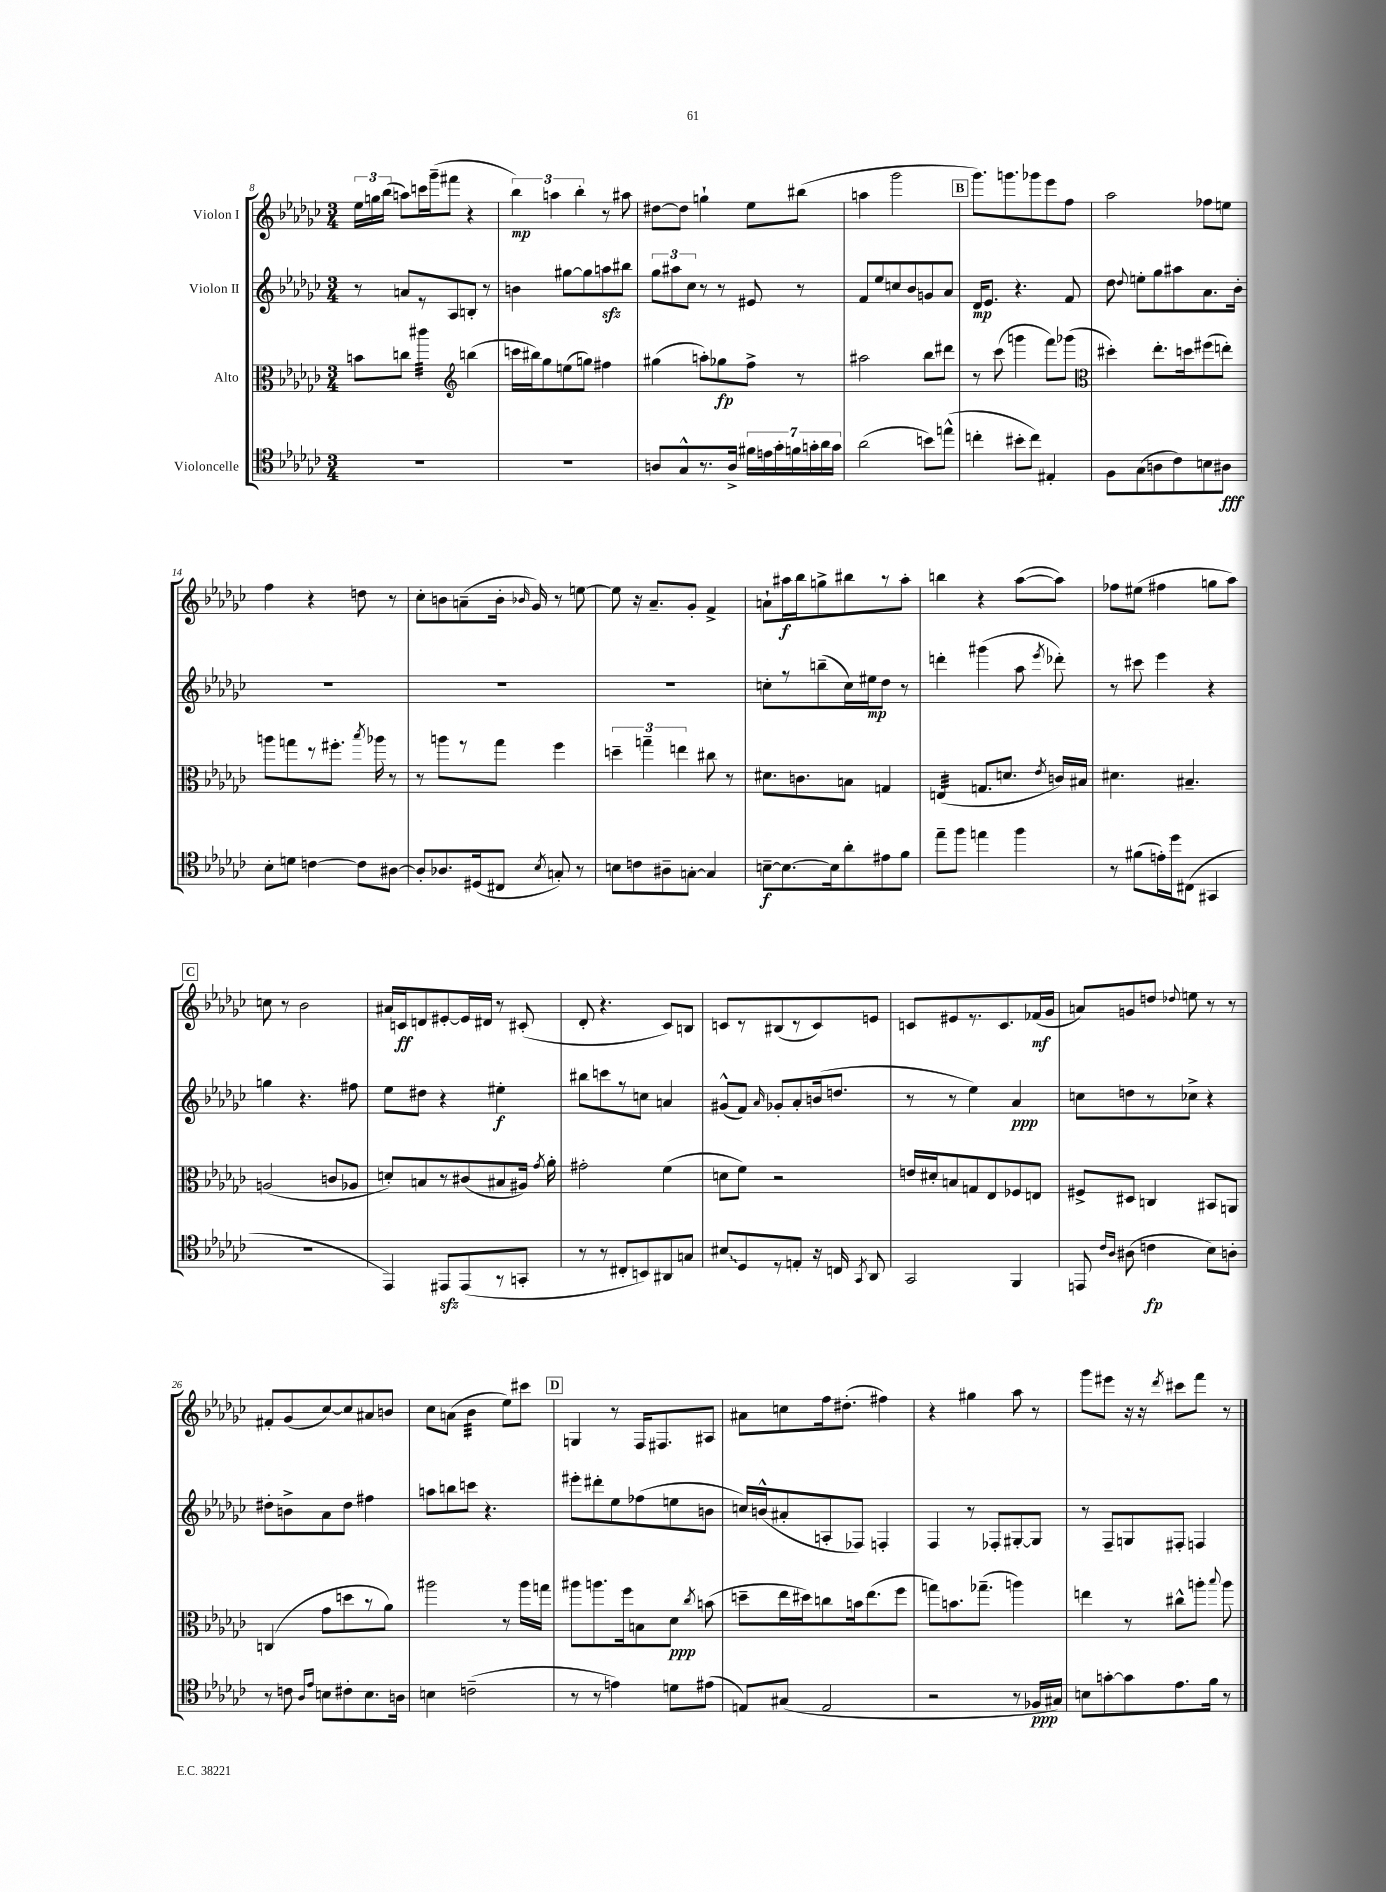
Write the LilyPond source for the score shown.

<<
\new StaffGroup <<
\new Staff = "s0" \with { instrumentName = "Violon I" } {
    \clef treble \key ges \major \numericTimeSignature \time 3/4
    \autoBeamOff \tuplet 3/2 { ees''16[ g''16 bes''16]( } a''8[) c'''16 ges'''16--( fis'''8] r4 |
    \tuplet 3/2 { bes''4\mp) a''4 bes''4-. } r8 ais''8 |
    dis''8[~ dis''8] g''4-! ees''8[ bis''8]( |
    a''4 ges'''2 |
    \mark \markup { \box "B" } ges'''8.[) g'''8. ges'''8 ees'''8 f''8] |
    aes''2 fes''8[ e''8] |
    f''4 r4 d''8 r8 |
    ces''8[-. b'8 a'8--( b'16]-. \grace { bes'16 } ges'16) r8 e''8~ |
    e''8 r16 aes'8.[-- ges'8]-. f'4-> |
    a'8[-! ais''16\f bes''16 g''8-> bis''8 r8 ais''8]-. |
    b''4 r4 aes''8[~( aes''8]) |
    fes''8[ eis''8]( fis''4 g''8[ aes''8]) |
    \mark \markup { \box "C" } c''8 r8 bes'2 |
    ais'16[ c'16\ff d'8 eis'8~-. eis'16 dis'16] r8 cis'8-.( |
    des'8-. r4. ces'8[) b8] |
    c'8[ r8 bis8( r8 c'8) e'8] |
    c'8[ eis'8 r8. c'8. fes'16\mf( ges'16] |
    a'8[) g'8 d''8] \appoggiatura { des''8 } e''8 r8 r8 |
    fis'8[-. ges'8( ces''8~) ces''8 ais'8 b'8] |
    ces''8[ a'8]( bes'4:32 ees''8[) cis'''8] |
    \mark \markup { \box "D" } g4 r8 f16[ fis8. ais8] |
    ais'8[ c''8 f''16 dis''8.]-.( fis''4) |
    r4 gis''4 aes''8 r8 |
    ges'''8[ eis'''8] r16 r16 \acciaccatura { des'''8 } cis'''8[ f'''8] r8 \bar "|." |
}
\new Staff = "s1" \with { instrumentName = "Violon II" } {
    \clef treble \key ges \major \numericTimeSignature \time 3/4
    \autoBeamOff r8 a'8[ r8 aes8 b8]-. r8 |
    b'4 gis''8[~ gis''8 a''8\sfz bis''8] |
    \tuplet 3/2 { ges''8[ ais''8 ces''8] } r8 r8 eis'8 r8 |
    f'8[ ees''8 c''8 bes'8 g'8 aes'8] |
    \mark \markup { \box "B" } des'16[\mp ees'8.] r4. f'8 |
    des''8 \appoggiatura { des''8 } e''8[-. ges''8 ais''8 aes'8. bes'16]-. |
    R2. |
    R2. |
    R2. |
    c''8[-. r8 b''8--( c''16) eis''16\mp des''8] r8 |
    d'''4-. gis'''4( aes''8 \acciaccatura { ees'''8 } des'''8-.) |
    r8 cis'''8 ees'''4 r4 |
    \mark \markup { \box "C" } g''4 r4. fis''8 |
    ees''8[ dis''8] r4 eis''4-.\f |
    bis''8[ c'''8 r8 c''8] a'4 |
    gis'8[-^( f'8]) \grace { aes'16 } ges'8[-. aes'8-. b'16( d''8.] |
    r8 r8 ees''4) aes'4\ppp |
    c''8[ d''8 r8 ces''8]-> r4 |
    dis''8[-. b'8-> aes'8 dis''8] fis''4 |
    a''8[ b''8 c'''8] r4. |
    \mark \markup { \box "D" } eis'''8[-. dis'''8-. ees''8 fes''8( e''8 b'8] |
    c''16[) b'16-^( ais'8-. a8-. fes8]) f4-. |
    f4 r8 fes8[-. gis8~-. gis8] |
    r8 f8[-- g8 fis8]-. f4 \bar "|." |
}
\new Staff = "s2" \with { instrumentName = "Alto" } {
    \clef alto \key ges \major \numericTimeSignature \time 3/4
    \autoBeamOff b'8[ c''8] \clef treble cis'''4:32 b''4( |
    c'''16[ bis''16) ges''8 e''8( g''8]) fis''4 |
    gis''4( a''8[-.) ges''8\fp f''8]-> r8 |
    ais''2 bes''8[ dis'''8] |
    \mark \markup { \box "B" } r8 ces'''8( g'''4 f'''8[) ges'''8]( |
    \clef alto dis''4-.) ees''8.[-. d''16 fis''8( e''8]-.) |
    a''8[ g''8 r8 fis''8.]-. \acciaccatura { bes''8 } aes''16 r8 |
    r8 a''8[ r8 ges''8] f''4 |
    \tuplet 3/2 { d''4-- g''4-- e''4 } cis''8 r8 |
    dis'8.[ c'8. b8] g4 |
    e4:32( g8.[ d'8.] \acciaccatura { ees'8 } c'16[) bis16] |
    dis'4. bis4.-- |
    \mark \markup { \box "C" } a2( c'8[ aes8] |
    d'8[-.) b8 r8 cis'8( bis8 ais16]) \acciaccatura { ges'8 } aes'16-. |
    gis'2-. f'4( |
    d'8[ f'8]) r2 |
    e'16[ dis'16-. b8 g8 ees8 fes8 e8] |
    fis8[-> dis8] c4 bis,8[ a,8] |
    c4( ges'8[ d''8 r8 aes'8]) |
    ais''2 r8 ais''16[ g''16] |
    \mark \markup { \box "D" } ais''8[ a''8. f''16 b8 des'8]\ppp \acciaccatura { ces''8 } b'8( |
    d''8[-- ees''16 dis''16) c''8 b'16 ees''8.( f''8] |
    g''8[) b'8. ges''8.]--( a''4) |
    e''4 r8 cis''8[-^ a''8]-. \appoggiatura { bes''8 } a''8 \bar "|." |
}
\new Staff = "s3" \with { instrumentName = "Violoncelle" } {
    \clef tenor \key ges \major \numericTimeSignature \time 3/4
    \autoBeamOff R2. |
    R2. |
    a8[ ges8-^ r8. a16]-> \tuplet 7/4 { fis'16[ e'16 ges'16-. f'16 g'16-. aes'16 g'16] } |
    aes'2( b'8[) e''8]-^( |
    \mark \markup { \box "B" } c''4-. bis'8[-. c''8]) eis4-. |
    f8[ ges8( a8 ces'8) b8 ais8]\fff |
    bes8[-. d'8] c'4~ c'8[ ais8]~ |
    ais8[-. aes8. dis16( cis8] \acciaccatura { bes8 } g8-.) r8 |
    b8[ c'8 ais8-- g8]~-. g4 |
    b8[~--\f b8.~ b16 aes'8-. eis'8 f'8] |
    ees''8[-- f''8] e''4 f''4 |
    r8 fis'8[( e'16-.) des''16 cis8]( gis,4 |
    \mark \markup { \box "C" } r2. |
    ees,4) eis,8[\sfz eis,8( r8 g,8]-. |
    r8 r8 cis8[-. b,8) ais,8 g8] |
    \once \override Glissando.style = #'zigzag bis8[\glissando des8 r8 e8]-. r16 c16 \acciaccatura { ges,8 } aes,8 |
    ges,2 f,4 |
    e,8 \grace { ces'16[ aes16] } ais8( c'4\fp bes8[) a8]-. |
    r8 c'8 \grace { aes16[ ees'16] } b8[ cis'8-. b8. a16] |
    b4 c'2--( |
    \mark \markup { \box "D" } r8 r8 e'4) d'8[ eis'8]( |
    e8[) gis8]( e2 |
    r2 r8 fes16[\ppp gis16]) |
    b8[ g'8~-. g'8 ees'8. f'16] r8 \bar "|." |
}
>>
>>
\layout { \context { \Score currentBarNumber = #8 } }
